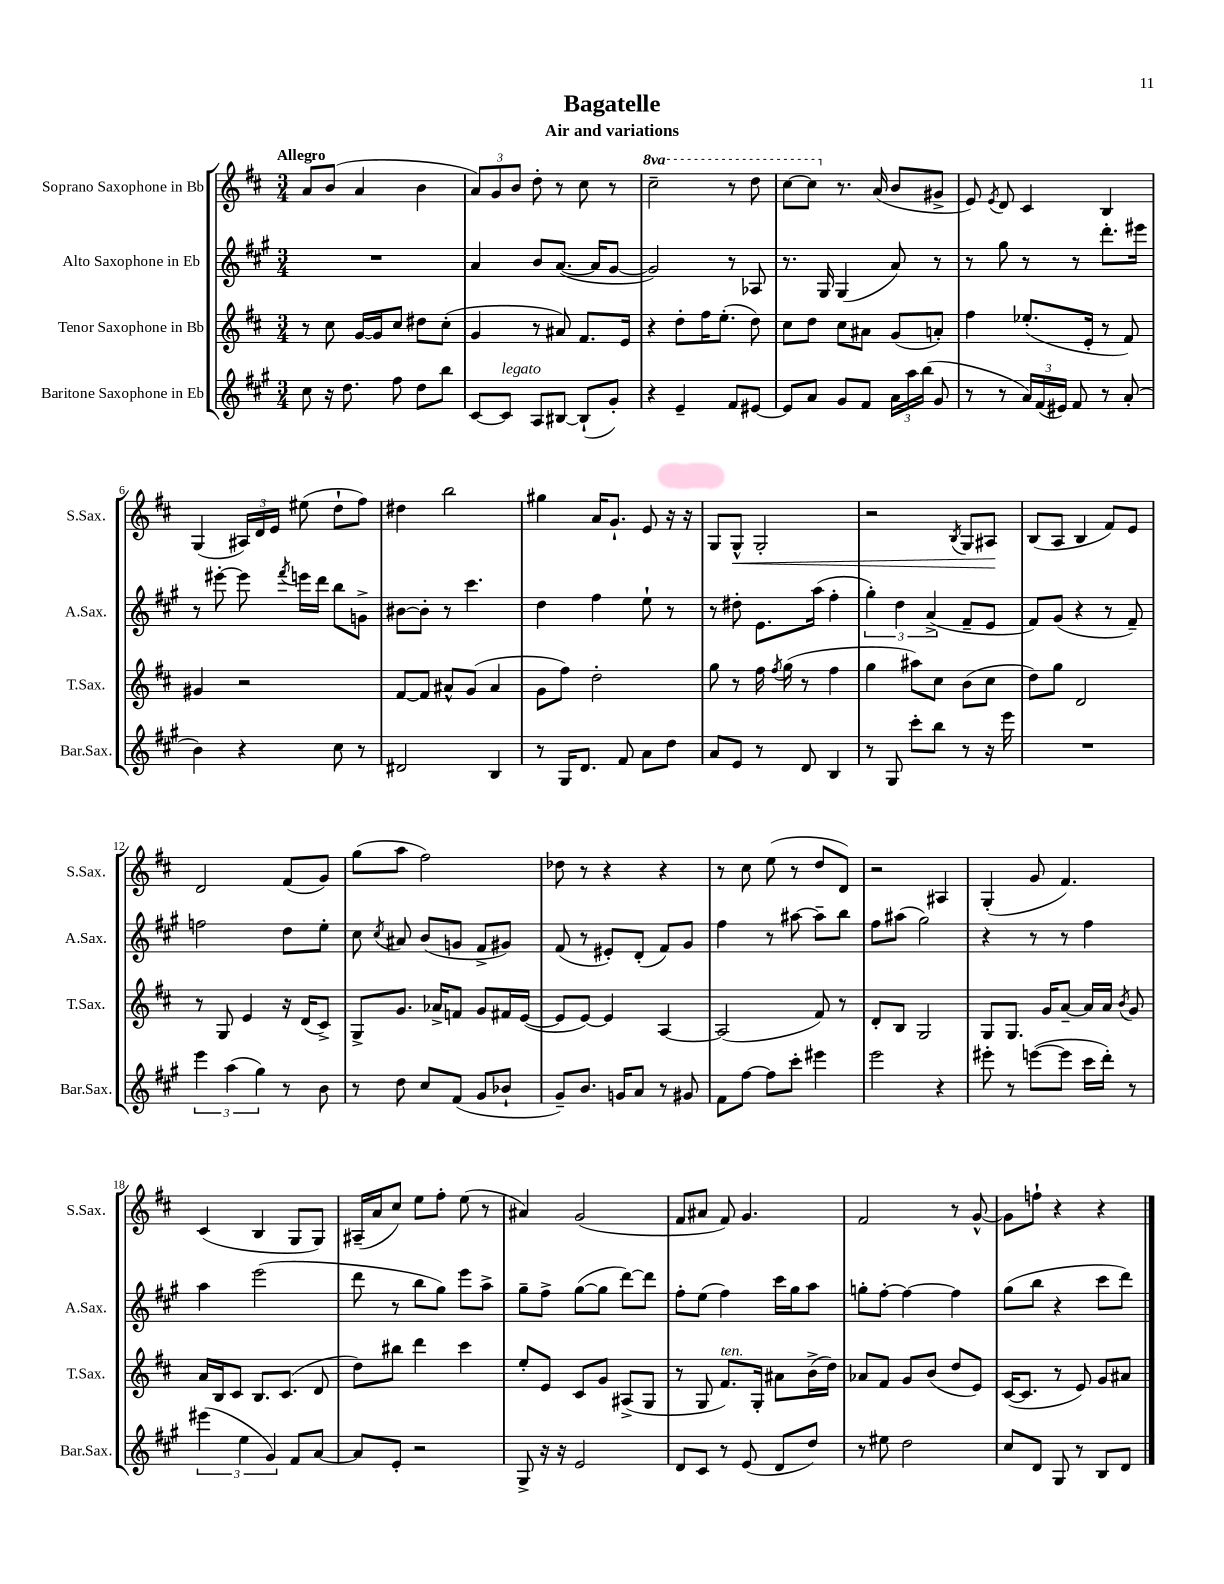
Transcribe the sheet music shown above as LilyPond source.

\header { title = "Bagatelle" subtitle = "Air and variations" }
<<
\new StaffGroup <<
\new Staff = "s0" \with { instrumentName = "Soprano Saxophone in Bb" shortInstrumentName = "S.Sax." } {
    \clef treble \key d \major \numericTimeSignature \time 3/4 \set Staff.ottavationMarkups = #ottavation-simple-ordinals \tempo "Allegro"
    \autoBeamOff a'8[ b'8]( a'4 b'4 |
    \tuplet 3/2 { a'8[) g'8 b'8] } d''8-. r8 cis''8 r8 |
    \ottava #1 cis'''2-- r8 d'''8 |
    cis'''8[~ cis'''8] \ottava #0 r8. a'16( b'8[ gis'8]-> |
    e'8) \acciaccatura { e'8 } d'8 cis'4 b4 |
    g4( \tuplet 3/2 { ais16[) d'16 e'16] } eis''8( d''8[-! fis''8]) |
    dis''4 b''2 |
    gis''4 a'16[ g'8.]-! e'8 r16 r16 |
    g8[ g8]-^\< g2-. |
    r2 \acciaccatura { b8 } g8[ ais8]\! |
    b8[( a8] b4 fis'8[) e'8] |
    d'2 fis'8[( g'8]) |
    g''8[( a''8] fis''2) |
    des''8 r8 r4 r4 |
    r8 cis''8 e''8( r8 d''8[ d'8]) |
    r2 ais4 |
    g4-.( g'8 fis'4.) |
    cis'4( b4 g8[ g8]) |
    ais16[--( a'16 cis''8]) e''8[ fis''8]-. e''8( r8 |
    ais'4) g'2( |
    fis'8[ ais'8] fis'8) g'4. |
    fis'2 r8 g'8~-^ |
    g'8[ f''8]-! r4 r4 \bar "|." |
}
\new Staff = "s1" \with { instrumentName = "Alto Saxophone in Eb" shortInstrumentName = "A.Sax." } {
    \clef treble \key a \major \numericTimeSignature \time 3/4
    \autoBeamOff R2. |
    a'4 b'8[ a'8.]~( a'16[ gis'8]~ |
    gis'2) r8 aes8 |
    r8. gis16 gis4( a'8) r8 |
    r8 gis''8 r8 r8 d'''8.[-. eis'''16] |
    r8 eis'''8~-. eis'''8 \acciaccatura { fis'''8 } e'''16[ d'''16] b''8[ g'8]-> |
    bis'8[~ bis'8]-. r8 cis'''4. |
    d''4 fis''4 e''8-! r8 |
    r8 dis''8-. e'8.[ a''16]( fis''4-. |
    \tuplet 3/2 { gis''4-.) d''4 a'4->( } fis'8[-- e'8] |
    fis'8[) gis'8]( r4 r8 fis'8--) |
    f''2 d''8[ e''8]-. |
    cis''8 \acciaccatura { cis''8 } ais'8 b'8[( g'8] fis'8[-> gis'8]) |
    fis'8( r8 eis'8[-.) d'8]-.( fis'8[) gis'8] |
    fis''4 r8 ais''8~ ais''8[-- b''8] |
    fis''8[ ais''8]( gis''2) |
    r4 r8 r8 fis''4 |
    a''4 e'''2( |
    d'''8 r8 b''8[ gis''8]) e'''8[ a''8]-> |
    gis''8[-- fis''8]-> gis''8[~( gis''8] d'''8[~) d'''8] |
    fis''8[-. e''8]( fis''4) cis'''16[ gis''16 a''8] |
    g''8[-. fis''8]~-. fis''4~ fis''4 |
    gis''8[( b''8] r4 cis'''8[ d'''8]) \bar "|." |
}
\new Staff = "s2" \with { instrumentName = "Tenor Saxophone in Bb" shortInstrumentName = "T.Sax." } {
    \clef treble \key d \major \numericTimeSignature \time 3/4
    \autoBeamOff r8 cis''8 g'16[~ g'16 cis''8] dis''8[ cis''8]-.( |
    g'4 r8 ais'8) fis'8.[ e'16] |
    r4 d''8[-. fis''16 e''8.]-.( d''8) |
    cis''8[ d''8] cis''8[ ais'8] g'8[( a'8]-.) |
    fis''4 ees''8.[-.( e'16]-. r8 fis'8) |
    gis'4 r2 |
    fis'8[~ fis'8] ais'8[-^ g'8]( ais'4 |
    g'8[ fis''8]) d''2-. |
    g''8 r8 fis''16 \acciaccatura { fis''8 } g''16( r8 fis''4 |
    g''4 ais''8[) cis''8] b'8[( cis''8] |
    d''8[) g''8] d'2 |
    r8 g8 e'4 r16 d'16[( cis'8]->) |
    g8[-> g'8.] aes'16[-> f'8] g'8[ fis'16 e'16]~( |
    e'8[ e'8]~) e'4 a4~ |
    a2( fis'8) r8 |
    d'8[-. b8] g2 |
    g8[ g8.] g'16[ a'8]~-- a'16[ a'16] \acciaccatura { b'8 } g'8 |
    a'16[ b16 cis'8] b8.[ cis'8.]( d'8 |
    d''8[) bis''8] d'''4 cis'''4 |
    e''8[-. e'8] cis'8[ g'8] ais8[->( g8] |
    r8 g8 fis'8.[^\markup { \italic "ten." }) g16]-. ais'8[ b'16->( d''16]) |
    aes'8[ fis'8] g'8[ b'8]( d''8[ e'8]) |
    cis'16[~( cis'8.] r8 e'8) g'8[ ais'8] \bar "|." |
}
\new Staff = "s3" \with { instrumentName = "Baritone Saxophone in Eb" shortInstrumentName = "Bar.Sax." } {
    \clef treble \key a \major \numericTimeSignature \time 3/4
    \autoBeamOff cis''8 r16 d''8. fis''8 d''8[ b''8] |
    cis'8[~ cis'8]^\markup { \italic "legato" } a8[ bis8]~ bis8[-!( gis'8]-.) |
    r4 e'4-- fis'8[ eis'8]~ |
    eis'8[ a'8] gis'8[ fis'8] \tuplet 3/2 { a'16[ a''16 b''16]( } gis'8 |
    r8 r8 \tuplet 3/2 { a'16[) fis'16( eis'16]) } fis'8 r8 a'8-.( |
    b'4) r4 cis''8 r8 |
    dis'2 b4 |
    r8 gis16[ d'8.] fis'8 a'8[ d''8] |
    a'8[ e'8] r8 d'8 b4 |
    r8 gis8 cis'''8[-. b''8] r8 r16 e'''16 |
    R2. |
    \tuplet 3/2 { e'''4 a''4( gis''4) } r8 b'8 |
    r8 d''8 cis''8[ fis'8]( gis'8[ bes'8]-! |
    gis'8[--) b'8.] g'16[ a'8] r8 gis'8 |
    fis'8[ fis''8]~ fis''8[ cis'''8]-. eis'''4 |
    e'''2 r4 |
    eis'''8-. r8 e'''8[~( e'''8] cis'''16[ d'''16]-.) r8 |
    \tuplet 3/2 { eis'''4( e''4 gis'4) } fis'8[ a'8]~ |
    a'8[ e'8]-. r2 |
    gis8-> r16 r16 e'2 |
    d'8[ cis'8] r8 e'8( d'8[ d''8]) |
    r8 eis''8 d''2 |
    cis''8[ d'8] gis8 r8 b8[ d'8] \bar "|." |
}
>>
>>
